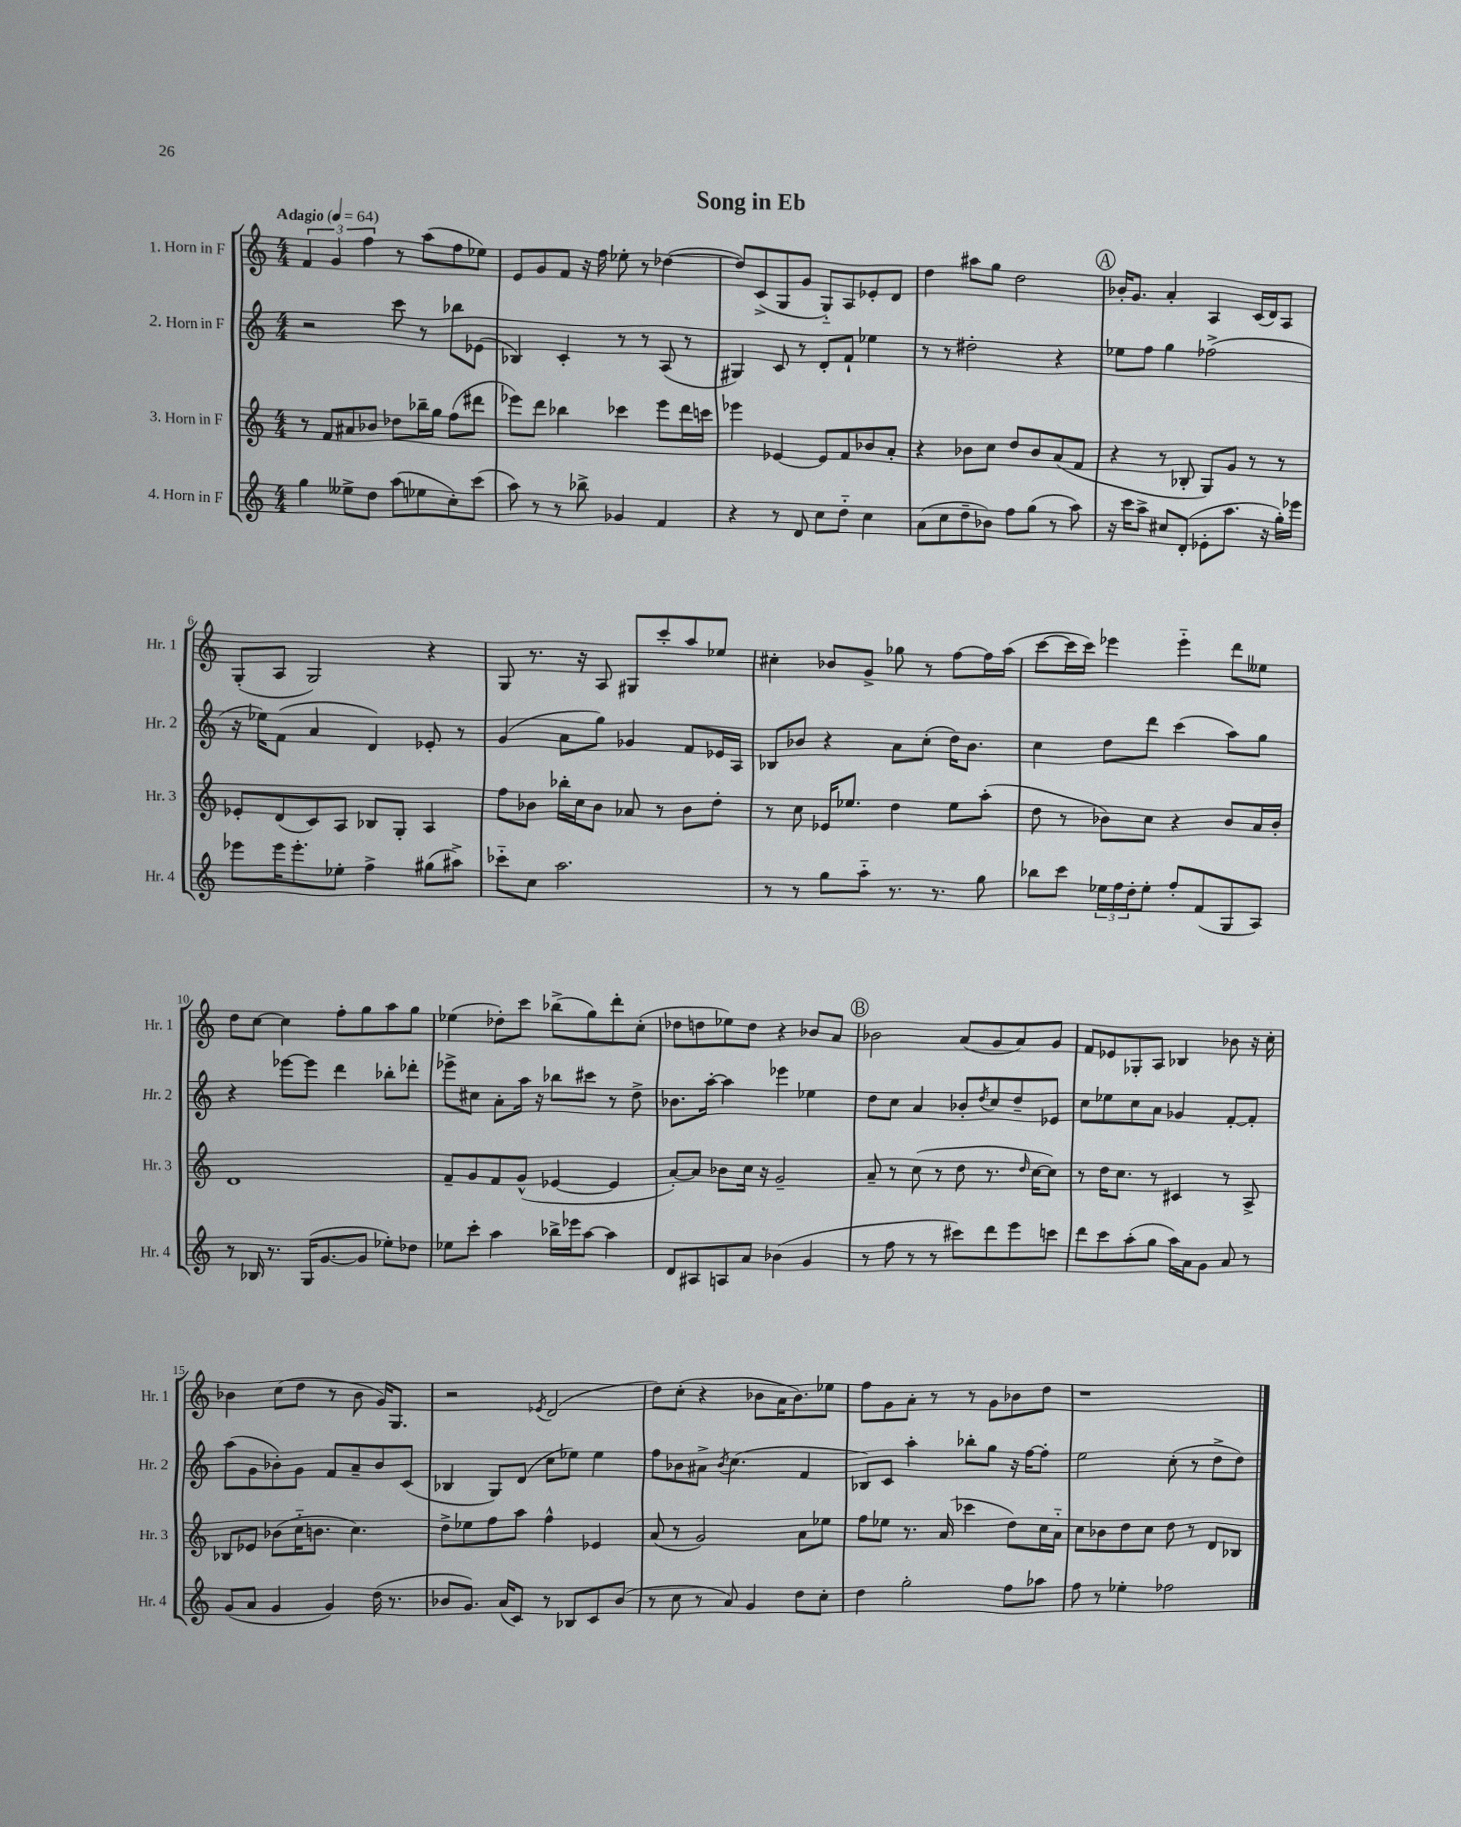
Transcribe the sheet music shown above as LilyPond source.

\header { title = "Song in Eb" }
<<
\new StaffGroup <<
\new Staff = "s0" \with { instrumentName = "1. Horn in F" shortInstrumentName = "Hr. 1" } {
    \clef treble \key c \major \numericTimeSignature \time 4/4 \tempo "Adagio" 4 = 64
    \tuplet 3/2 { f'4 g'4 f''4 } r8 a''8( f''8 ees''8) |
    e'8 g'8 f'8 r16 f''16 ees''8-. r8 des''4~( |
    des''8) c'8->( g8 g'8 g8-_) a8 ees'8-. d'8 |
    d''4 ais''8 g''8 d''2 |
    \mark \markup { \circle "A" } bes'16-. g'8. a'4-. a4 c'16( d'16) a8 |
    g8-.( a8 g2) r4 |
    g8 r8. r16 a8 gis8 c'''8-. a''8 ees''8 |
    cis''4-. bes'8 g'8-> ges''8 r8 f''8~ f''16 a''16( |
    c'''8~ c'''16 c'''16) ees'''4 ees'''4-_ d'''8 eeses''8 |
    d''8 c''8~ c''4 f''8-. g''8 a''8 g''8 |
    ees''4( des''8-.) c'''8 bes''8->( g''8) d'''8-. c''8-.( |
    des''8 d''8 ees''8) d''8 r4 bes'8 a'8 |
    \mark \markup { \circle "B" } bes'2 a'8( g'8 a'8) g'8 |
    f'8 ees'8 ges8-. a8 bes4 bes'8 r16 c''16-. |
    bes'4 c''8( d''8 r8 bes'8 g'16) g8. |
    r2 \acciaccatura { ees'8 } d'2( |
    d''8) c''8-.( r4 bes'8 a'16 bes'8.) ees''8 |
    f''8 g'8 a'8-. r8 r8 g'8 bes'8 d''8 |
    r1 \bar "|." |
}
\new Staff = "s1" \with { instrumentName = "2. Horn in F" shortInstrumentName = "Hr. 2" } {
    \clef treble \key c \major \numericTimeSignature \time 4/4
    r2 c'''8 r8 bes''8 ees'8( |
    bes4) c'4-. r8 r8 a8( r8 |
    gis4) c'8 r8 d'8-. f'8-! ees''4 |
    r8 r8 dis''2-. r4 |
    \mark \markup { \circle "A" } ees''8 f''8 g''4 fes''2->( |
    r16 ees''16) f'8( a'4 d'4) ees'8-. r8 |
    g'4( a'8 g''8) ges'4 f'8 ees'16 a16 |
    bes8 bes'8 r4 a'8 c''8-.( d''16) bes'8. |
    c''4 d''8 d'''8 c'''4( a''8) g''8 |
    r4 ees'''8~ ees'''8 d'''4 bes''8-. des'''8-. |
    ees'''8-> cis''8 a'8-. a''16 r16 bes''8 cis'''8 r8 d''8-> |
    bes'8. a''16~-. a''4 ees'''4 ees''4 |
    \mark \markup { \circle "B" } d''8 c''8 a'4 bes'8-. \acciaccatura { d''8 } c''8 d''8-- ees'8 |
    c''8 ees''8 c''8 a'8 ges'4 f'8~-. f'8-. |
    a''8( g'8 bes'8-.) g'8 f'8 a'8-- bes'8 c'8( |
    bes4 g8) d'8( c''8 ees''8) ees''4 |
    f''8 bes'8 ais'8-> \acciaccatura { bes'8 } c''4.( f'4 |
    bes8) c'8 a''4-. bes''8-. g''8 r16 f''16~ f''8-. |
    e''2 c''8-.( r8 d''8-> d''8) \bar "|." |
}
\new Staff = "s2" \with { instrumentName = "3. Horn in F" shortInstrumentName = "Hr. 3" } {
    \clef treble \key c \major \numericTimeSignature \time 4/4
    r8 f'8 ais'8 bes'8 des''8 bes''16-- g''16 f''8( dis'''8 |
    ees'''8) d'''8 bes''4 ces'''4 ees'''8 d'''16 c'''16 |
    ees'''4 ees'4~ ees'8 f'8 bes'8 a'8-. |
    r4 bes'8 c''8 d''8 bes'8 a'8( f'8 |
    \mark \markup { \circle "A" } r4 r8 bes8-. g8) g'8 r8 r8 |
    ees'8-. d'8( c'8) a8 bes8 g8-. a4 |
    f''8 bes'8 bes''16-. c''16 bes'8 aes'8 r8 bes'8 d''8-. |
    r8 c''8 ees'16 ees''8. d''4 ees''8 a''8-.( |
    d''8 r8 bes'8) c''8 r4 bes'8 a'16 bes'16-. |
    d'1 |
    f'8-- g'8 f'8 g'8-^( ees'4~ ees'4 |
    a'8~-.) a'8 bes'8 c''16 r16 g'2-- |
    \mark \markup { \circle "B" } a'8-- r8 c''8( r8 d''8 r8. \grace { d''16 } c''16~ c''8) |
    r8 d''16 c''8. r8 cis'4 r8 a8-> |
    bes8 ees'8 bes'8( c''16-_ b'8. c''4.) |
    d''8-> ees''8 f''8 a''8 f''4-^ ees'4 |
    a'8( r8 g'2) a'8 ees''8 |
    f''8 ees''8 r8. a'16( ces'''4 d''8) c''16 a'16-_ |
    c''8 bes'8 d''8 c''8 d''8 r8 d'8 bes8 \bar "|." |
}
\new Staff = "s3" \with { instrumentName = "4. Horn in F" shortInstrumentName = "Hr. 4" } {
    \clef treble \key c \major \numericTimeSignature \time 4/4
    g''4 eeses''8-> d''8 a''8( ees''8 c''8-.) c'''8( |
    a''8) r8 r8 bes''8-> ges'4 f'4 |
    r4 r8 d'8 c''8 d''8-_ c''4 |
    a'8( c''8 d''8-- bes'8) f''8 g''8( r8 a''8) |
    \mark \markup { \circle "A" } r16 c'''16 a''8-> cis''8 d'8-.( ees'8-. a''8. r16 g''16-.) ees'''16 |
    ees'''8 ees'''16 ees'''8.-. ees''8-. f''4-> gis''8( ais''8->) |
    ces'''8-_ c''8 a''2. |
    r8 r8 g''8 a''8-_ r8. r8. g''8 |
    bes''8 c'''8 \tuplet 3/2 { ees''16 f''16 d''16-. } ees''8-. f''8-. f'8( g8 a8) |
    r8 bes16 r8. g16( g'8.~ g'8 ees''8-.) des''8 |
    ees''8 c'''8-. a''4 bes''16-> ees'''16 a''8~ a''4 |
    d'8 ais8 a8 a'8 bes'4( g'4 |
    \mark \markup { \circle "B" } r8 f''8 r8 r8 cis'''8) d'''8 e'''8 c'''8 |
    d'''8 c'''8 a''8-.( g''8 a''16) a'16 g'8 a'8 r8 |
    g'8( a'8 g'4 g'4) d''16( r8. |
    bes'8 g'8.) a'16( c'8) r8 bes8 c'8 bes'8( |
    r8 c''8 r8 a'8) g'4 d''8 c''8-. |
    d''4 g''2-. f''8 aes''8 |
    f''8 r8 ees''4-. fes''2 \bar "|." |
}
>>
>>
